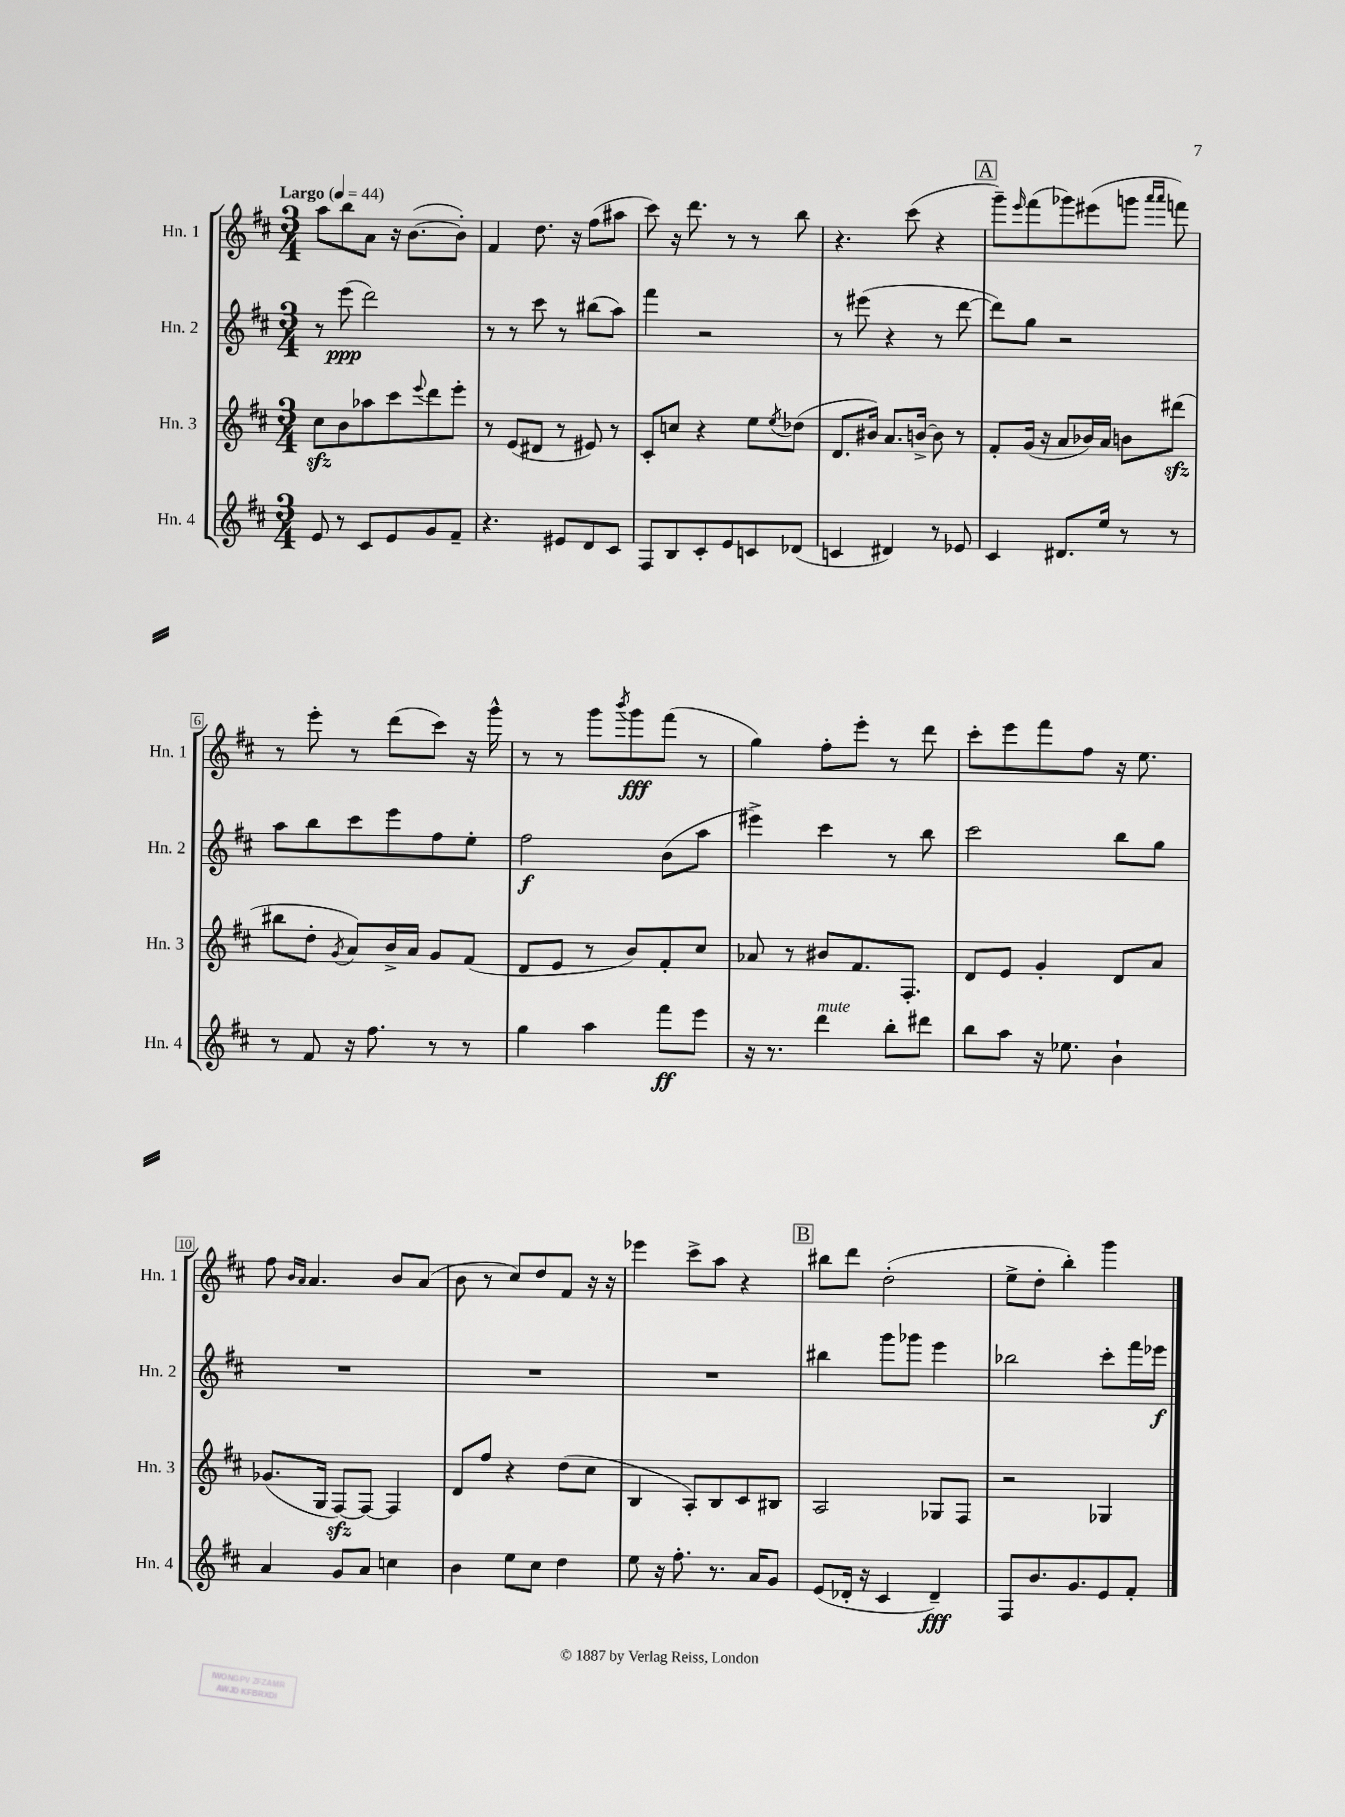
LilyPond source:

<<
\new StaffGroup <<
\new Staff = "s0" \with { instrumentName = "Hn. 1" shortInstrumentName = "Hn. 1" } {
    \clef treble \key d \major \numericTimeSignature \time 3/4 \tempo "Largo" 4 = 44
    a''8 b''8 a'8 r16 b'8.~( b'8-.) |
    fis'4 d''8. r16 fis''8( ais''8 |
    cis'''8) r16 d'''8. r8 r8 b''8 |
    r4. cis'''8( r4 |
    \mark \markup { \box "A" } g'''8--) \grace { e'''16 } fis'''8( ges'''8) eis'''8( g'''8 \grace { a'''16 a'''16 } f'''8) |
    r8 e'''8-. r8 d'''8( cis'''8) r16 g'''16-^ |
    r8 r8 g'''8 \acciaccatura { b'''8 } g'''8\fff fis'''8( r8 |
    g''4) fis''8-. e'''8-. r8 d'''8 |
    cis'''8-. e'''8 fis'''8 fis''8 r16 e''8. |
    fis''8 \grace { b'16 a'16 } a'4. b'8 a'8( |
    b'8 r8 cis''8) d''8 fis'8 r16 r16 |
    ees'''4 cis'''8-> a''8 r4 |
    \mark \markup { \box "B" } bis''8 d'''8 d''2-.( |
    e''8-> d''8-. b''4-.) g'''4 \bar "|." |
}
\new Staff = "s1" \with { instrumentName = "Hn. 2" shortInstrumentName = "Hn. 2" } {
    \clef treble \key d \major \numericTimeSignature \time 3/4
    r8 e'''8\ppp( d'''2) |
    r8 r8 cis'''8 r8 bis''8( a''8) |
    fis'''4 r2 |
    r8 eis'''8( r4 r8 d'''8~ |
    \mark \markup { \box "A" } d'''8) g''8 r2 |
    a''8 b''8 cis'''8 e'''8 fis''8 e''8-. |
    fis''2\f b'8( a''8 |
    eis'''4->) cis'''4 r8 b''8 |
    cis'''2 b''8 g''8 |
    R2. |
    R2. |
    R2. |
    \mark \markup { \box "B" } bis''4 g'''8 ges'''8 e'''4 |
    bes''2 cis'''8-. fis'''16 ees'''16\f \bar "|." |
}
\new Staff = "s2" \with { instrumentName = "Hn. 3" shortInstrumentName = "Hn. 3" } {
    \clef treble \key d \major \numericTimeSignature \time 3/4
    cis''8\sfz b'8 aes''8 cis'''8 \appoggiatura { e'''8 } d'''8 e'''8-. |
    r8 e'8( dis'8 r8 eis'8) r8 |
    cis'8-. c''8 r4 e''8 \acciaccatura { e''8 } des''8( |
    d'8. bis'16) a'8. b'16~-> b'8 r8 |
    \mark \markup { \box "A" } fis'8-. g'16( r16 a'8 bes'16) a'16 b'8 dis'''8\sfz( |
    bis''8 d''8-. \acciaccatura { g'8 } a'8) b'16-> a'16 g'8 fis'8( |
    d'8 e'8 r8 b'8) fis'8-. cis''8 |
    aes'8 r8 bis'8 fis'8. fis8.-. |
    d'8 e'8 g'4-. d'8 a'8 |
    ges'8.( g16 fis8~\sfz) fis8~ fis4 |
    d'8 fis''8 r4 d''8( cis''8 |
    b4 a8-.) b8 cis'8 bis8 |
    \mark \markup { \box "B" } a2 ges8 fis8 |
    r2 ges4 \bar "|." |
}
\new Staff = "s3" \with { instrumentName = "Hn. 4" shortInstrumentName = "Hn. 4" } {
    \clef treble \key d \major \numericTimeSignature \time 3/4
    e'8 r8 cis'8 e'8 g'8 fis'8-- |
    r4. eis'8 d'8 cis'8 |
    fis8 b8 cis'8-. e'8 c'8 des'8( |
    c'4 dis'4) r8 ees'8 |
    \mark \markup { \box "A" } cis'4 dis'8. e''16 r8 r8 |
    r8 fis'8 r16 fis''8. r8 r8 |
    g''4 a''4 fis'''8\ff e'''8 |
    r16 r8. d'''4^\markup { \italic "mute" } b''8-. dis'''8 |
    b''8 a''8 r16 ees''8. b'4-! |
    a'4 g'8 a'8 c''4 |
    b'4 e''8 cis''8 d''4 |
    e''8 r16 fis''8.-. r8. a'16 g'8 |
    \mark \markup { \box "B" } e'8( des'16-. r16 cis'4 des'4--\fff) |
    fis8 b'8. g'8. e'8 fis'8-. \bar "|." |
}
>>
>>
\layout { \context { \Score \override BarNumber.stencil = #(make-stencil-boxer 0.1 0.3 ly:text-interface::print) } }
